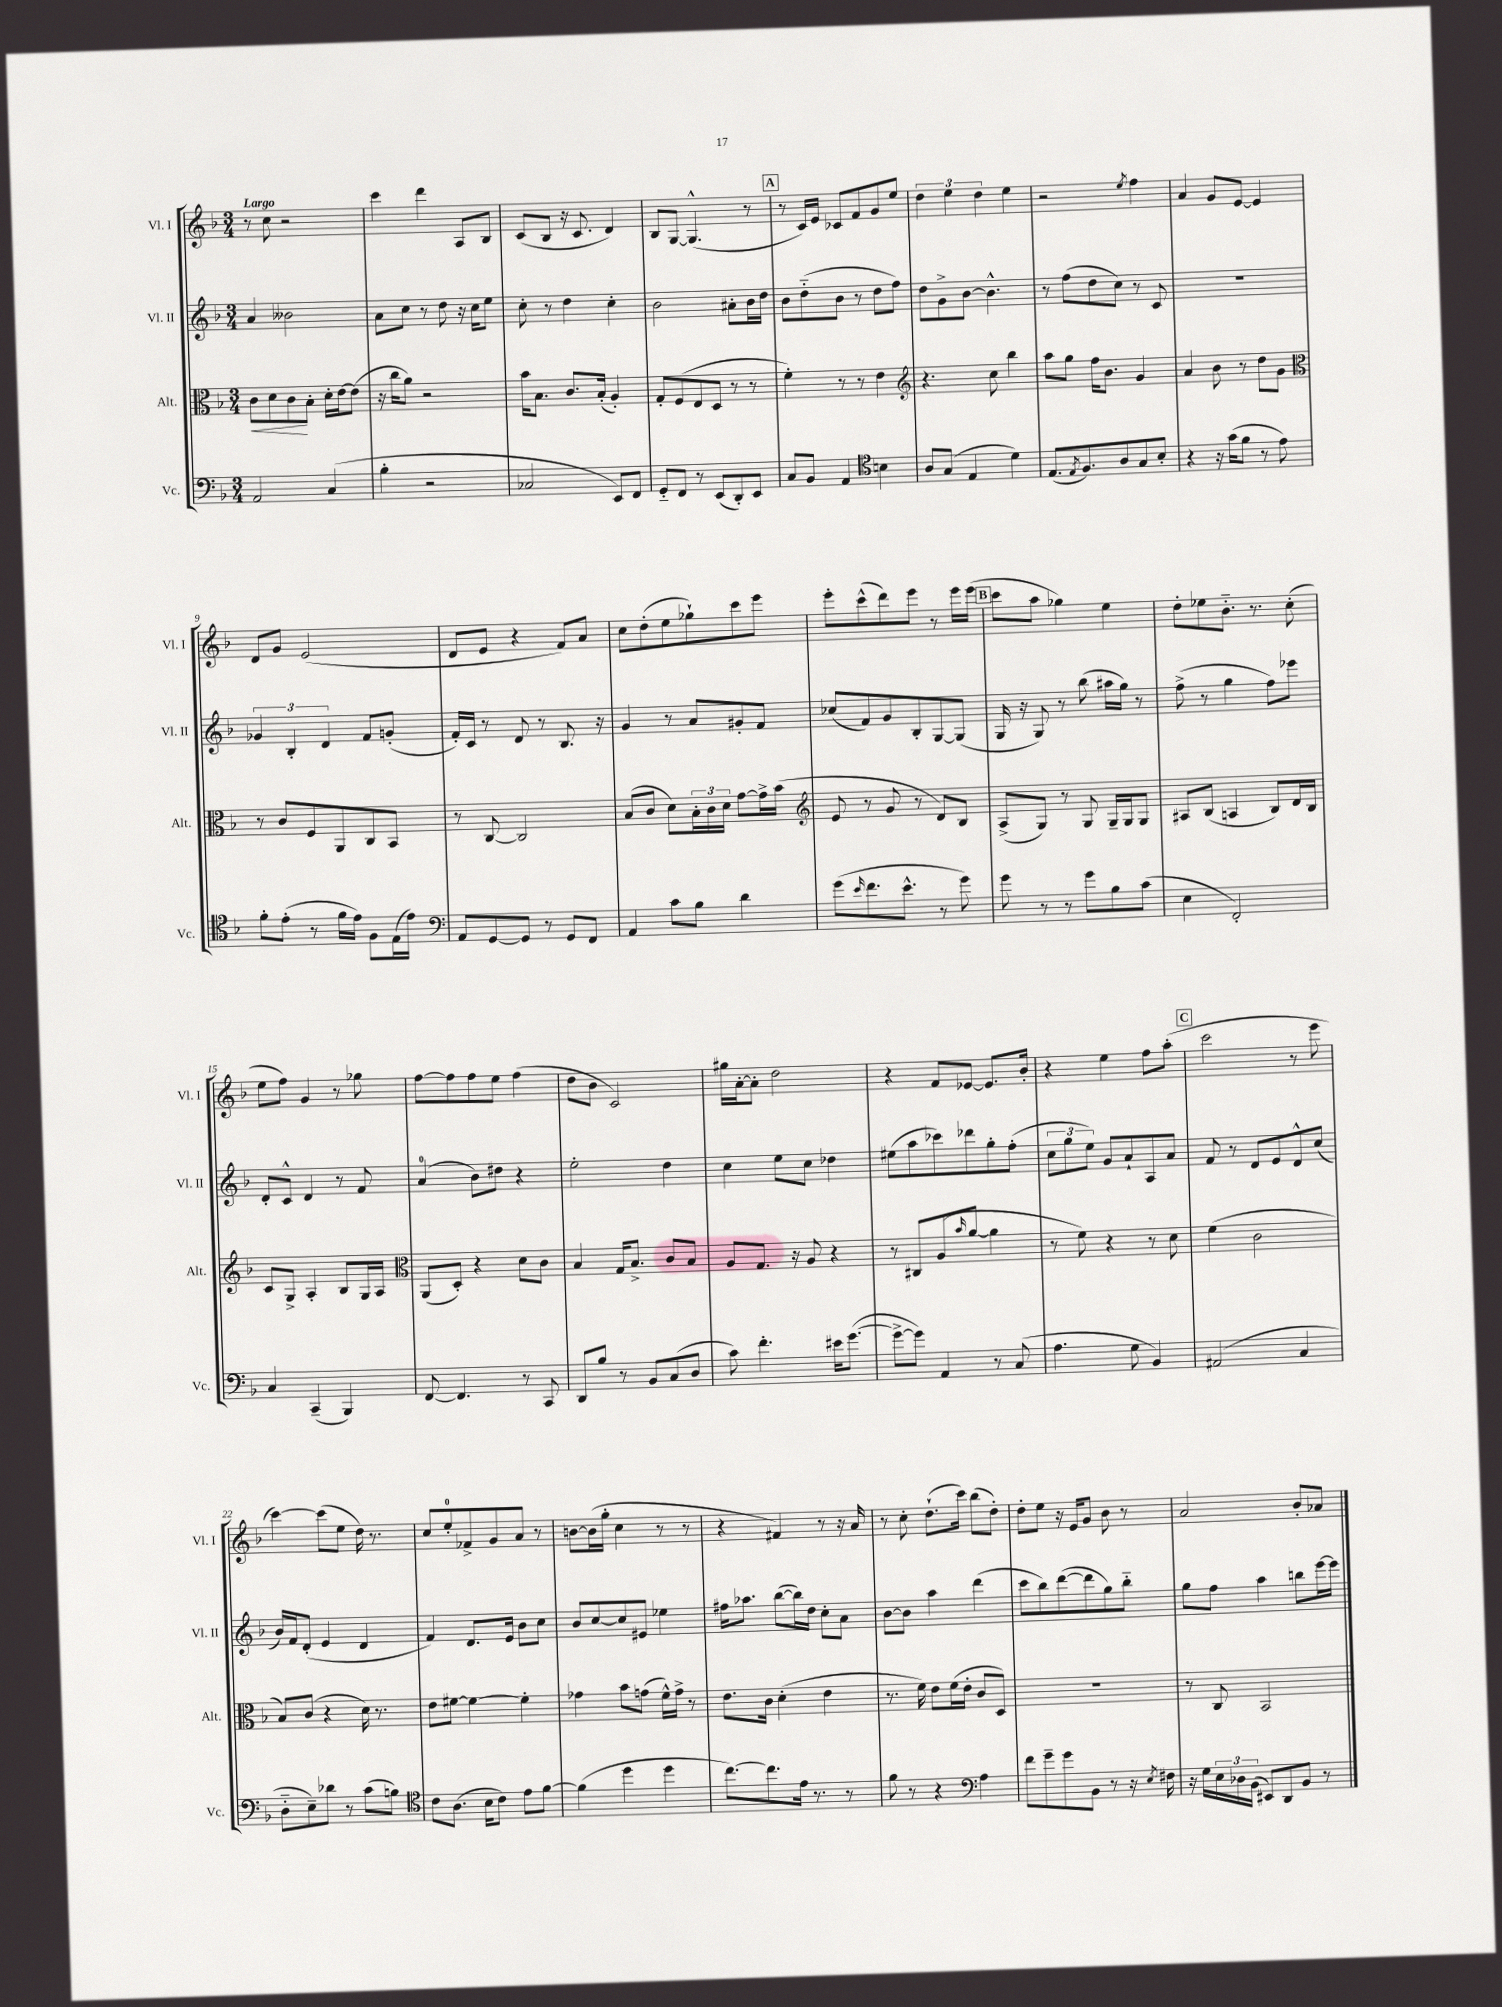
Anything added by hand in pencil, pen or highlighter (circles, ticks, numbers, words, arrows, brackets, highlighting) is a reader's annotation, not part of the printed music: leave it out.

**kern	**kern	**kern	**kern
*staff4	*staff3	*staff2	*staff1
*clefF4	*clefC3	*clefG2	*clefG2
*k[b-]	*k[b-]	*k[b-]	*k[b-]
*M3/4	*M3/4	*M3/4	*M3/4
2AA	8c	4a	8r
.	8d	.	8cc
.	8c	2b--	2r
.	8B-'	.	.
(4C	16d'	.	.
.	[16e	.	.
.	(8e]	.	.
=	=	=	=
4B-'	16r	8a	4ccc
.	16cc	.	.
.	8a)	8cc	.
2r	2r	8r	4ddd
.	.	8dd	.
.	.	16r	8A
.	.	16cc	.
.	.	8ee	8B-
=	=	=	=
2C-	16b-	8cc'	(8c
.	8.B-	.	.
.	.	8r	8B-
.	8.c	4dd	16r
.	.	.	8.c
.	(16B-'	.	.
8EE)	4A')	4cc'	4d)
8FF	.	.	.
=	=	=	=
8GG'~	8G'	2b-	8B-
8FF	(8F	.	[8G
8r	8E	.	(4.G^^]
(8EE	8D	.	.
8DD')	8r	8a#'	.
8EE	8r	16b-	8r
.	.	16dd	.
=	=	=	=
8C	4f')	8b-	8r
8BB-	.	(8dd'~	16c)
.	.	.	16e
4AA	8r	8b-	8c-
.	8r	8r	8f
*clefC4	*	*	*
4B	4e	8dd	8g
.	.	8ff)	8ee
=	=	=	=
*	*clefG2	*	*
8A	4.r	8dd	6dd
(8G	.	8g^	.
.	.	.	6ee
4E	.	[8b-	.
.	.	.	6dd
.	8cc	4.b-^^]	.
4d)	4bb-	.	4ee
=	=	=	=
(8.E	8aa	8r	2r
.	8gg	(8ff	.
8qE	.	.	.
8.F)	.	.	.
.	16ff	8dd	.
.	8.b-	.	.
8A	.	8cc)	.
.	.	.	8qee
8G	4g	8r	4ff
8B-'	.	8c	.
=	=	=	=
4r	4a	2.r	4a
16r	8b-	.	8g
(16g	.	.	.
8f	8r	.	[8e
8r	8dd	.	4e]
8e)	8g	.	.
=	=	=	=
*	*clefC3	*	*
8f'	8r	6g-	8d
(8e'	8c	.	8g
.	.	6B-'	.
8r	8F	.	(2e
.	.	6d	.
16f	8AA	.	.
16e)	.	.	.
8F	8C	8f	.
(16E	8BB-	(8g'	.
16e)	.	.	.
=	=	=	=
*clefF4	*	*	*
8AA	8r	16f')	8d
.	.	16c	.
[8GG	[8C	8r	8e
8GG]	2C]	8d	4r
8r	.	8r	.
8GG	.	8.B-	8f)
8FF	.	.	8a
.	.	16r	.
=	=	=	=
4AA	(8B-	4g	8cc
.	8c	.	(8dd'
8c	8d)	8r	8ee
8B-	24B-'	8a	8gg-`)
.	24c	.	.
.	24d	.	.
4d	[8g	8g#'	8ccc
.	16g^]	8f	8eee
.	(16b-	.	.
=	=	=	=
*	*clefG2	*	*
(8g	8e	(8cc-	8eee'
16qqe	.	.	.
8.f	8r	8f)	(8ccc^^
.	8g	8g	8ddd)
8.e^^	.	.	.
.	8r	8B-'	8eee
8r	8d)	[8G	8r
8g)	8B-	(8G]	16eee
.	.	.	(16eee
=	=	=	=
8g	(8A^	16G	8ccc
.	.	16r	.
8r	8G)	8G)	8aa
8r	8r	8r	4gg-)
8g	8G	(8bb-	.
8B-	16G~	16aa#	4ee
.	16G	16gg)	.
(8c	8G	8r	.
=	=	=	=
4E	8A#	(8ff^	8dd'
.	(8B-	8r	8ee-
2FF')	4A	4gg	8.b-'~
.	.	.	8.r
.	8B-)	8ff)	.
.	16d	8eee-	(8cc'
.	16B-	.	.
=	=	=	=
4C	8c	8d'	8ee
.	8G^	8c^^	8ff)
(4CC~	4A'	4d	4g
4BBB-)	8B-	8r	8r
.	16G	8f	8gg-
.	16A	.	.
=	=	=	=
*	*clefC3	*	*
[8FF	(8AA	(4a	[8ff
4.FF]	8D')	.	8ff]
.	4r	8b-)	8ff
.	.	8dd#	8ee
8r	8d	4r	(4ff
8CC	8c	.	.
=	=	=	=
8DD	4B-	2ee'	8dd
8B-	.	.	8b-
8r	16G	.	2c)
.	8.B-^	.	.
8BB-	.	.	.
(8C	8c	4dd	.
8D	8B-	.	.
=	=	=	=
8c)	8A	4cc	16gg#
.	.	.	[16a'
4.f'	8.G	.	8a']
.	.	8ee	2dd
.	16r	.	.
.	8A	8cc	.
16e#	4r	4dd-	.
([8.g	.	.	.
=	=	=	=
8g^_	8r	(8ee#	4r
8g])	8C#	8aa	.
4AA	(8A	8ccc-)	8f
.	16qqb-	.	.
.	[8a	8ddd-	[8e-
8r	4a]	8gg'	8.e-]
(8C	.	(8ff'	.
.	.	.	16b-'
=	=	=	=
4.A	8r	12cc	4r
.	.	12gg	.
.	8f)	.	.
.	.	12ee)	.
.	4r	8g	4ee
8G	.	8a`	.
4BB-)	8r	8A	8ff
.	8d	8a	(8aa'
=	=	=	=
(2AA#	(4f	8f	2ccc
.	.	8r	.
.	2c	8d	.
.	.	8e	.
4C	.	8d^^	8r
.	.	(8cc	8eee
=	=	=	=
8D'~	8B-)	16b-)	[4ccc)
.	.	16f	.
8E~)	(8c	(8d'	.
8d-	4r	4e	(8ccc]
8r	.	.	8ee
(8c	16d)	4d	16dd)
.	8.r	.	8.r
8B)	.	.	.
=	=	=	=
*clefC4	*	*	*
8c	8e	4f)	8cc
(8.A	[8f#	.	8ee'
.	4f#_	8.d	8f-^
16B-	.	.	.
8c)	.	.	8g
.	.	16e	.
8e	4f#']	8b-	8a
[8f	.	8cc	8r
=	=	=	=
(4f]	4g-	8b-	[8b
.	.	[8cc	(16b]
.	.	.	16gg'
4dd	8b-	8cc]	4cc
.	(8g	8e#	.
4dd	16f^^)	4ee-	8r
.	16g^	.	.
.	8r	.	8r
=	=	=	=
[8.cc)	8.e	16ff#	4r
.	.	8.aa-	.
8.cc]	16c	.	.
.	(4d'	([8bb-	4f#)
16e	.	16bb-])	.
8.r	.	16dd	.
.	4e	8cc'	8r
8r	.	8a	16r
.	.	.	16a
=	=	=	=
8f	8.r	[8b-	8r
8r	.	8b-]	8cc'
.	16f)	.	.
4r	8e	4aa	(8.dd`
.	(16f	.	.
.	16e'	.	16ccc)
*clefF4	*	*	*
4A	8c	(4ddd	(8bb-
.	8D)	.	8dd')
=	=	=	=
8f	2.r	8ccc	8dd'
8g~	.	8bb-)	8ee
8g	.	([8ddd	16r
.	.	.	16e
8BB-	.	8ddd]	8g
8r	.	8gg)	8b-
16r	.	8bb-'~	8r
8qE	.	.	.
16F#	.	.	.
=	=	=	=
16r	8r	8gg	2a
16G	.	.	.
24E	8C	8ff	.
24D-	.	.	.
(24BB-	.	.	.
8EE#)	2BB-	4aa	.
8DD	.	.	.
8BB-	.	8bb	8b-'
8r	.	[16eee	8a-
.	.	16eee]	.
==	==	==	==
*-	*-	*-	*-
